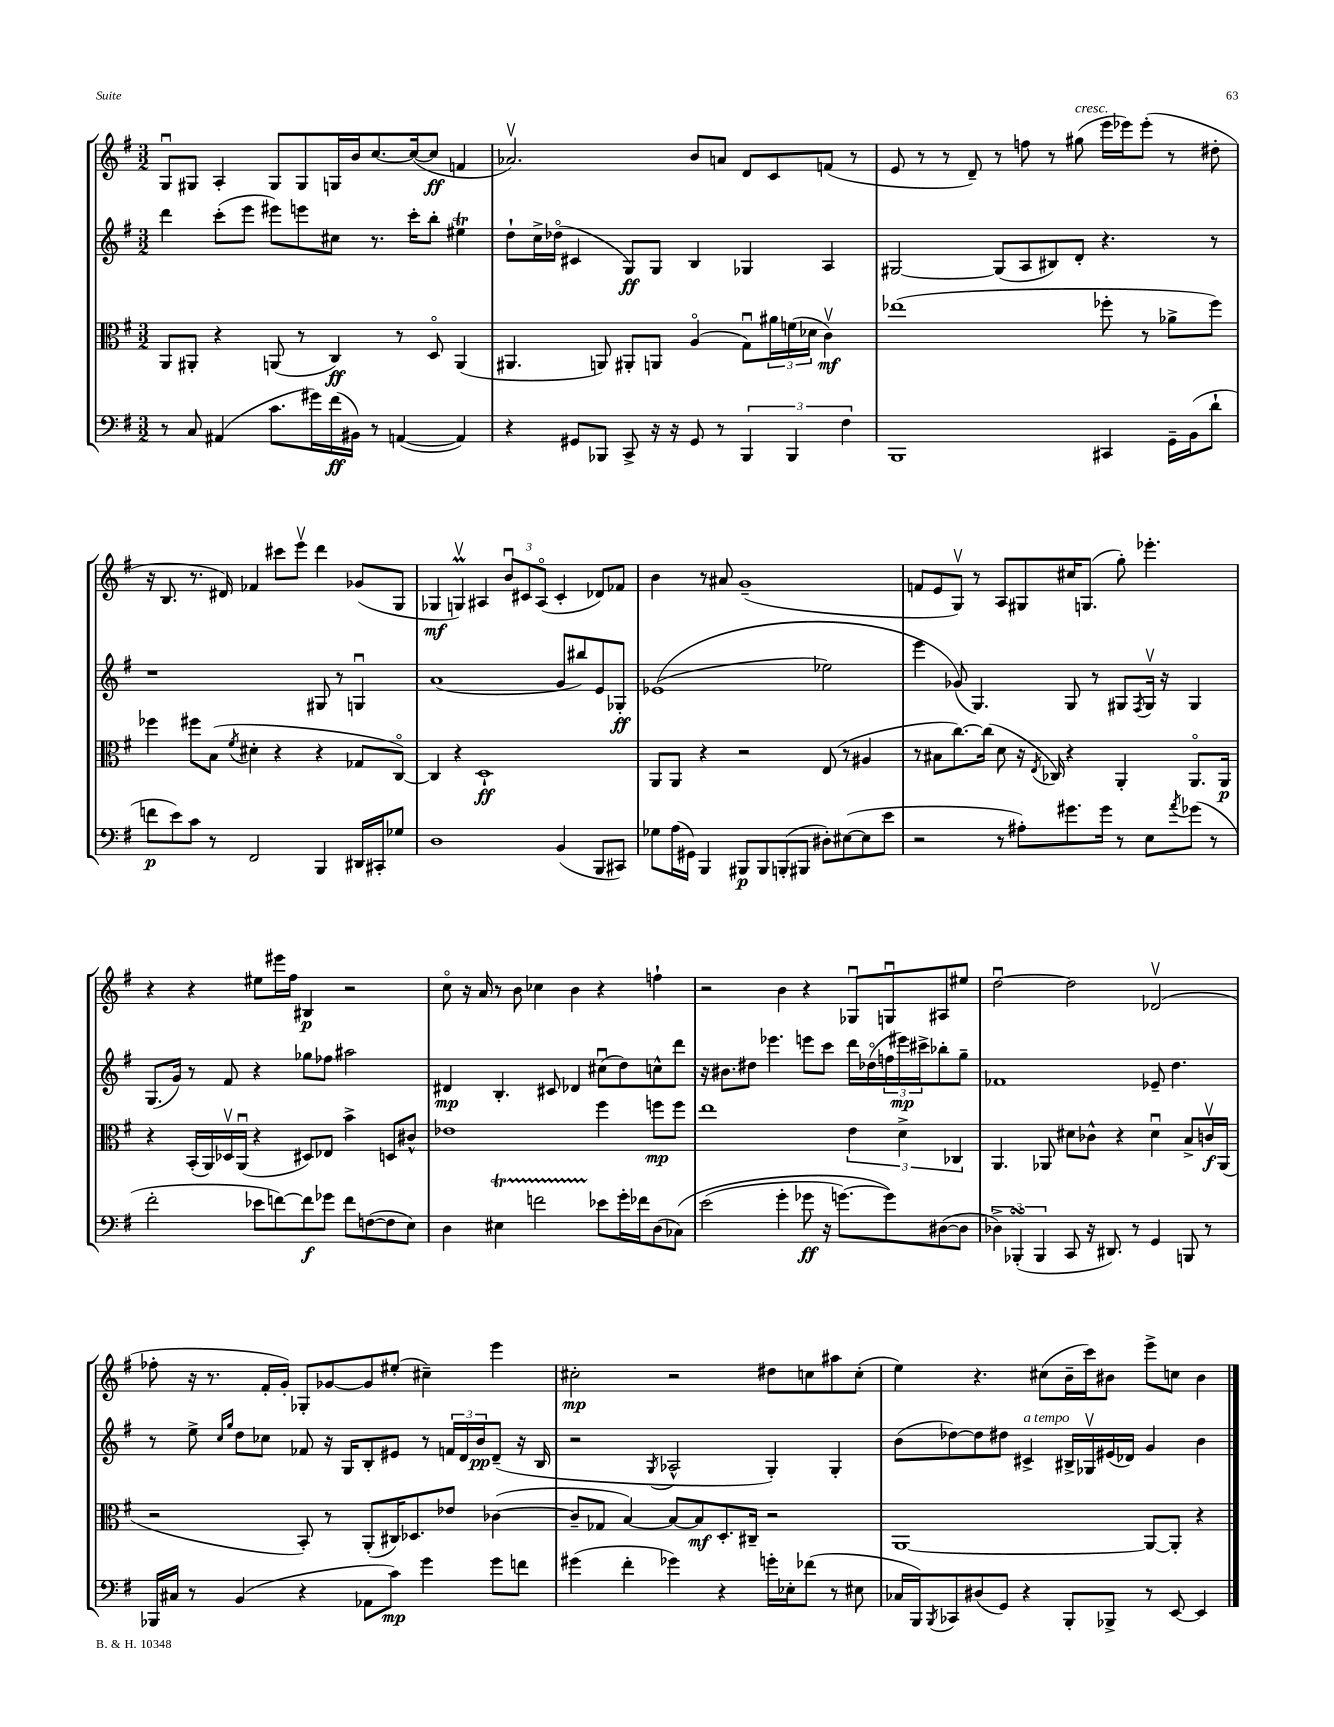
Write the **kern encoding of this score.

**kern	**kern	**kern	**kern
*staff4	*staff3	*staff2	*staff1
*clefF4	*clefC3	*clefG2	*clefG2
*k[f#]	*k[f#]	*k[f#]	*k[f#]
*M3/2	*M3/2	*M3/2	*M3/2
8r	8AA	4ddd	8Gu
8C	8AA#'	.	8G#
(4AA#	4r	(8ccc'	4A'
.	.	8eee	.
8.c	(8AA	8eee#)	8G#
.	8r	8eee	8G#
16g#)	.	.	.
(16f#	4C)	8cc#	16G
16BB#)	.	.	16b
8r	.	8.r	[8.cc
([4AA	8r	.	.
.	.	16ccc'	(16cc_
.	8Do	8bb'	8cc]
4AA])	(4AA	4ee#	4f
=	=	=	=
4r	4.AA#	8dd`	2.a-v)
.	.	16cc^	.
.	.	(16dd-o	.
8GG#	.	4c#	.
8BBB-	8AA)	.	.
8CC^	8AA#'	8G)	.
16r	8AA	8G	.
16r	.	.	.
8GG#	(4Ao	4B	8b
8r	.	.	8a
6BBB-	8Gu)	4G-	8d
.	24a#	.	8c
6BBB-	(24f	.	.
.	24d-	.	.
.	4cv)	4A	(8f
6F#	.	.	.
.	.	.	8r
=	=	=	=
1BBB	(1ee-	[2G#	8e
.	.	.	8r
.	.	.	8r
.	.	.	8d~)
.	.	(8G#]	8r
.	.	8A	8ff
.	.	8B#)	8r
.	.	8d'	(8gg#
4CC#	8ff-'	4.r	16eee
.	.	.	16eee-)
.	8r	.	(8eee-'
16GG~	8a-^	.	8r
(16BB	.	.	.
8d`	8ff-)	8r	8dd#'
=	=	=	=
8f	4ff-	1r	16r
.	.	.	8.B
8e)	.	.	.
8c	8ff#	.	8.r
8r	(8B	.	.
.	.	.	16d#)
.	8qf#	.	.
2FF#	4d#'	.	4f-
.	4r	.	8ccc#
.	.	.	8eeev
4BBB	4r	8G#	4ddd
.	.	8r	.
16DD#	8G-	4Gu	(8g-
16CC#'	.	.	.
8G-	[8Co)	.	8G
=	=	=	=
1D	4C]	(1a	4G-
.	4r	.	4Gv)
.	1D`	.	4A#
.	.	.	12bu
.	.	.	12c#
.	.	.	(12A#o
(4BB	.	8g	4c#'
.	.	8bb#)	.
8BBB	.	8e	8d-)
8CC#)	.	8G-'	8f-
=	=	=	=
8G-	8AA	&((1e-	4b
(16A	8AA	.	.
16GG#)	.	.	.
4BBB	4r	.	8r
.	.	.	8a#
8BBB#	2r	.	(1g~
8BBB#	.	.	.
(8BBB'	.	.	.
8BBB#	.	.	.
8D#')	(8E	2ee-)	.
([8E#	8r	.	.
8E#]	4A#	.	.
8e	.	.	.
=	=	=	=
2r	8r	4eee	8f
.	8B#	.	8e
.	[8.cc)	(8g-&)	8Gv)
.	.	4.G)	8r
.	(16cc]	.	.
8r	8d	.	8A
8A#')	16r	.	8G#
.	8qE	.	.
.	16C-)	.	.
8.g#	4r	8G	16cc#
.	.	.	(8.G
.	.	8r	.
16g#	.	.	.
8r	4AA'	8G#	8gg')
.	.	8qF#	.
8E	.	16G#v	4.eee-'
.	.	16r	.
8qa	.	.	.
(8g-	8.AAo	4G#	.
8r	.	.	.
.	16AA	.	.
=	=	=	=
2f#'	4r	(8.G	4r
.	.	16g)	.
.	(16BB'	8r	4r
.	16AA)	.	.
.	16D-v	8f#	.
.	(16AAu	.	.
8e-	4r	4r	8ee#
[8f)	.	.	16eee#
.	.	.	16ff#
8f]	8D#)	8gg-	4B#
8g-	8E-	8ff-	.
8f	4b^	2aa#	2r
([8F	.	.	.
8F]	8D	.	.
8E)	8c#^^	.	.
=	=	=	=
4D	1e-	4d#	8cco
.	.	.	16r
.	.	.	16a
4E#	.	4.B'	8r
.	.	.	8b
2f	.	.	4cc-
.	.	8c#	.
.	.	4d-	4b
8e-	4ff#	(8cc#u	4r
16g'	.	8dd)	.
16f-	.	.	.
(8D	8ff	8cc^^	4ff`
&(8C-)	8ff	8ddd	.
=	=	=	=
(2e	1ee	16r	2r
.	.	8.b#	.
.	.	8dd#	.
.	.	4.eee-	.
4g'	.	.	4b
8g-	.	8eee	4r
16r	.	8ccc	.
[8.g)	.	.	.
.	6e	16ddd	8G-u
.	.	(16dd-o	.
8g]&)	.	24ff	8Gu
.	6d^	24eee#)	.
.	.	24ccc#^	.
([8D#	.	8bb-'	8A#
.	6C-	.	.
8D#]	.	8gg~	8ee#
=	=	=	=
6D-^)	4.AA	1f-	[2ddu
(6BBB-'	.	.	.
6BBB-	.	.	.
.	8AA-	.	.
8CC	8d#	.	2dd]
16r	8c-^^	.	.
8.DD#)	.	.	.
.	4r	.	.
8r	.	.	.
4GG	4d#u	8e-~	(2d-v
.	.	4.dd	.
8BBB	8B^	.	.
8r	16cv	.	.
.	(16AA-	.	.
=	=	=	=
16BBB-	2r	8r	8ff-'
16C#	.	.	.
8r	.	8ee^	16r
.	.	.	8.r
.	.	16qqcc	.
.	.	16qqgg	.
(4BB	.	8dd	.
.	.	8cc-	16f#'
.	.	.	16g')
4r	8BB')	8f-	8G-'
.	8r	16r	[8g-
.	.	16G	.
8AA-	(8AA'	8B'	8g-]
8c)	16C#)	8e#	(8ee#'
.	8.D-	.	.
4g	.	8r	4cc#~)
.	8e-	24f	.
.	.	24d	.
.	.	24b	.
8g	([4c-	(8d~	4eee
8f	.	16r	.
.	.	16B	.
=	=	=	=
(4g#	8c-~]	2r	2cc#'
.	8G-	.	.
4f#'	[4B)	.	.
.	.	8qG	.
4g-)	8B_	2A-^^	2r
.	8B]	.	.
4r	8.D'	.	.
.	16C#~	.	.
16g'	2r	4G')	8dd#
16E-'	.	.	.
(8f-	.	.	8cc
8r	.	4G'	8aa#
8E#	.	.	(8cc'
=	=	=	=
16C-	[1AA	(8b	4ee)
16BBB)	.	.	.
8qBBB	.	.	.
8CC-	.	[8dd-)	.
(8D#	.	8dd-]	4.r
8GG)	.	8dd#	.
4r	.	4c#^	.
.	.	.	(8cc#
8BBB'	.	16B#^	16b~
.	.	16G-v	16ccc)
8BBB-^	.	(16e#	8b#
.	.	16d-)	.
8r	8AA_	4g	8eee^
[8EE	8AA']	.	8cc
4EE]	4r	4b	4b#
==	==	==	==
*-	*-	*-	*-
